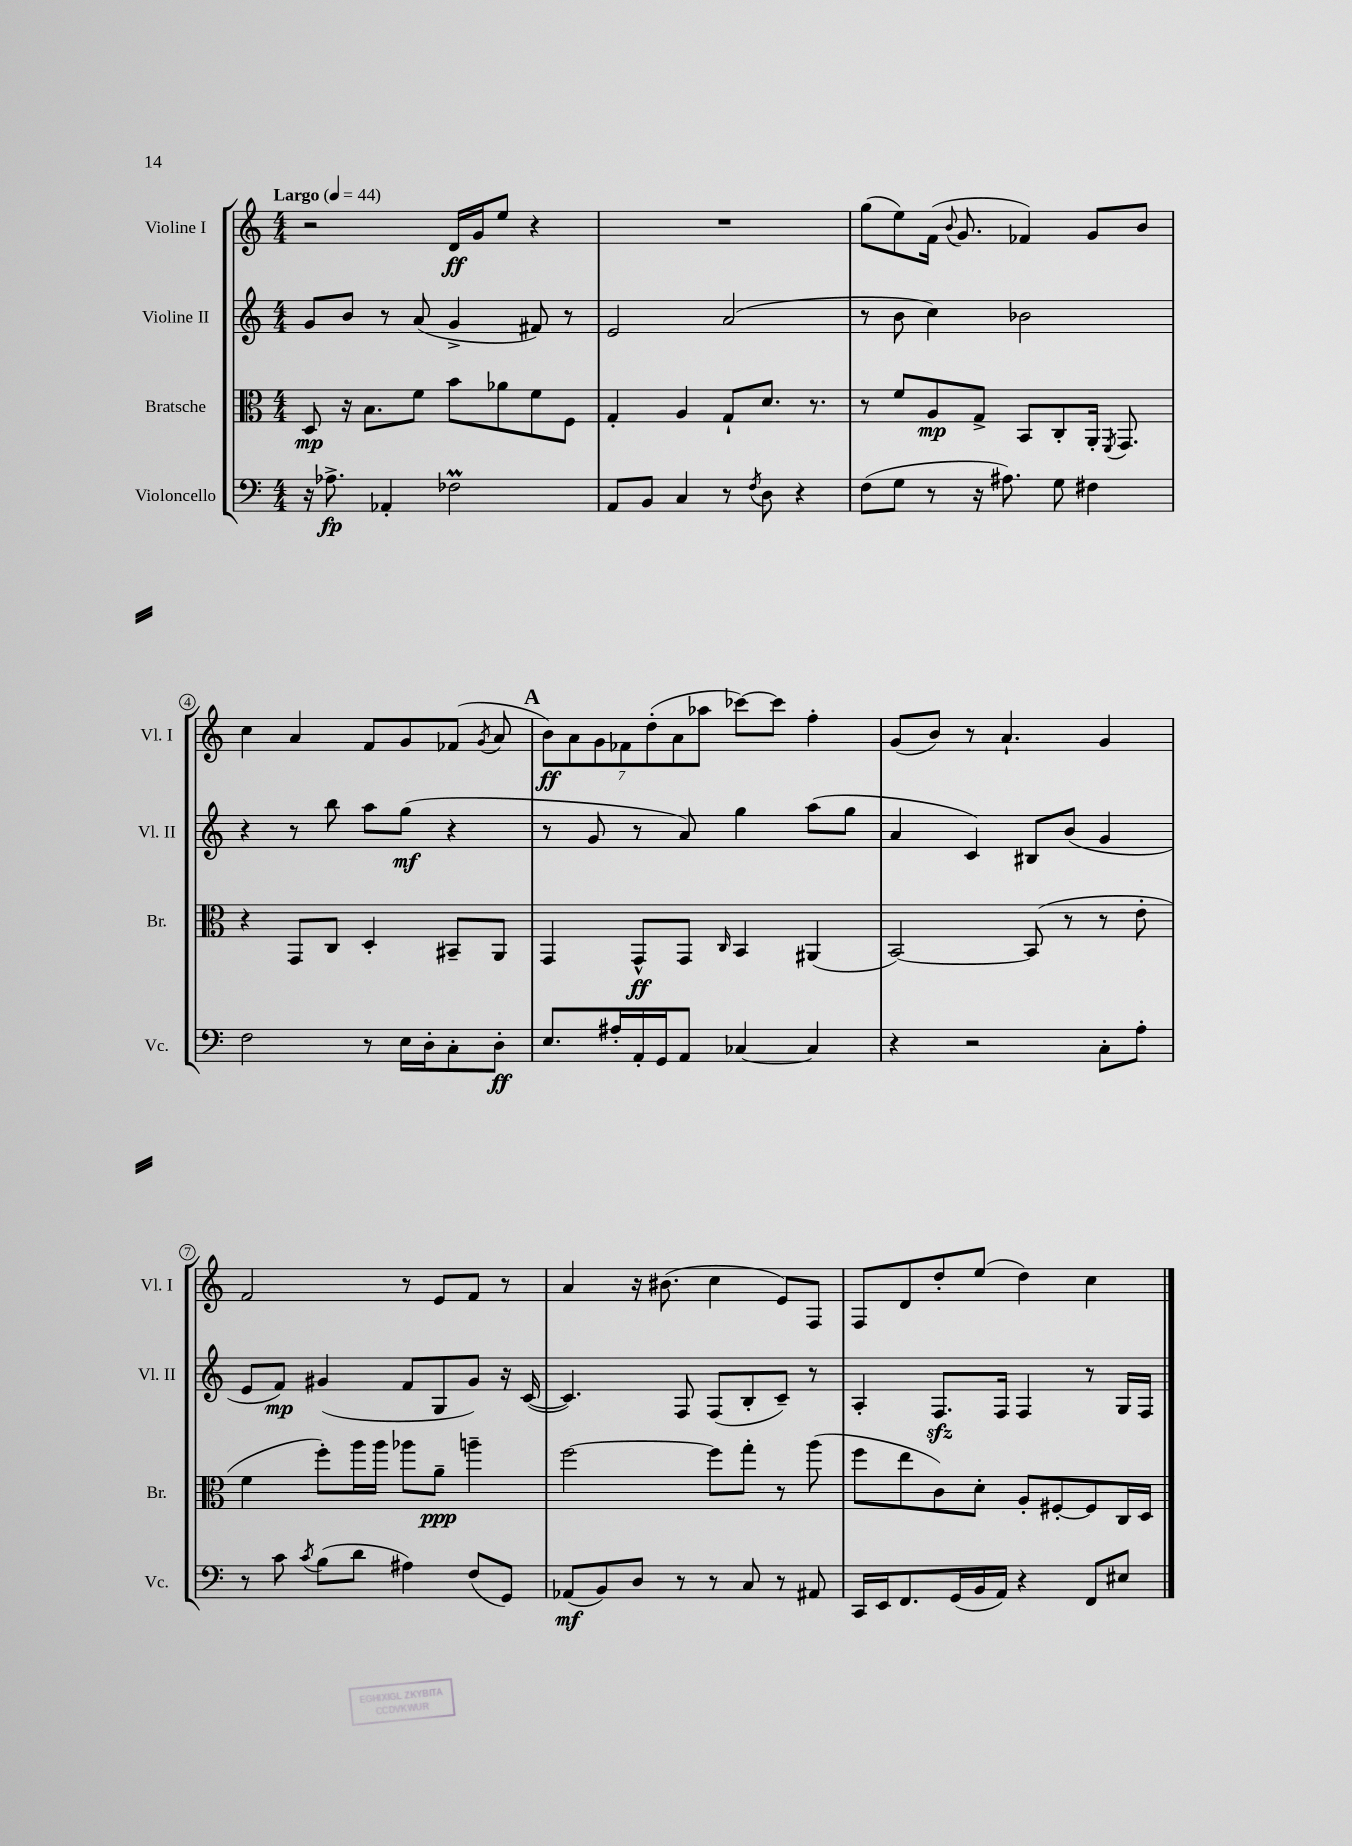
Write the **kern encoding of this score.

**kern	**kern	**kern	**kern
*staff4	*staff3	*staff2	*staff1
*clefF4	*clefC3	*clefG2	*clefG2
*k[]	*k[]	*k[]	*k[]
*M4/4	*M4/4	*M4/4	*M4/4
*MM44	*MM44	*MM44	*MM44
16r	8D	8g	2r
8.A-^	.	.	.
.	16r	8b	.
.	8.B	.	.
4AA-'	.	8r	.
.	8f	(8a	.
2F-	8b	4g^	16d
.	.	.	16g
.	8a-	.	8ee
.	8f	8f#)	4r
.	8F	8r	.
=	=	=	=
8AA	4G'	2e	1r
8BB	.	.	.
4C	4A	.	.
8r	8G`	(2a	.
8qF	.	.	.
8D	8.d	.	.
4r	.	.	.
.	8.r	.	.
=	=	=	=
(8F	8r	8r	(8gg
8G	8f	8b	8ee)
8r	8A	4cc)	(16f
.	.	.	8qqb
.	.	.	8.g
16r	8G^	.	.
8.A#)	.	.	.
.	8BB	2b-	4f-)
8G	8C'	.	.
4F#	16AA'	.	8g
.	8qFF	.	.
.	8.GG	.	.
.	.	.	8b
=	=	=	=
2F	4r	4r	4cc
.	8GG	8r	4a
.	8C	8bb	.
8r	4D'	8aa	8f
16E	.	(8gg	8g
16D'	.	.	.
8C'	8BB#~	4r	(8f-
.	.	.	8qg
8D'	8AA	.	8a
=	=	=	=
8.E	4GG	8r	14b)
.	.	.	14a
.	.	8g	.
.	.	.	14g
16A#'	.	.	.
.	.	.	14f-
16AA'	8GG^^	8r	.
.	.	.	(14dd'
16GG	.	.	.
.	.	.	14a
8AA	8GG	8a)	.
.	.	.	14aa-
.	16qqC	.	.
[4C-	4BB	4gg	[8ccc-)
.	.	.	8ccc-]
4C-]	(4AA#	(8aa	4ff'
.	.	8gg	.
=	=	=	=
4r	[2BB)	4a	(8g
.	.	.	8b)
2r	.	4c)	8r
.	.	.	4.a`
.	(8BB]	8B#	.
.	8r	(8b	.
8C'	8r	4g	4g
8A'	8e'	.	.
=	=	=	=
8r	4f	8e	2f
8c	.	8f)	.
8qc	.	.	.
(8B	8ff')	(4g#	.
8d	16aa	.	.
.	16aa	.	.
4A#)	8aa-	8f	8r
.	8a~	8G	8e
(8F	4aa~	8g#)	8f
8GG)	.	16r	8r
.	.	([16c	.
=	=	=	=
(8AA-	[2ff	4.c])	4a
8BB)	.	.	.
8D	.	.	16r
.	.	.	(8.b#
8r	.	8F	.
8r	8ff]	(8F	4cc
8C	8gg'	8B'	.
8r	8r	8c~)	8e)
8AA#	(8aa	8r	8F
=	=	=	=
16CC	8ff	4A'	8F
16EE	.	.	.
8.FF	8ee	.	8d
.	8c)	8.F	8dd'
(16GG	.	.	.
16BB	8d'	.	(8ee
16AA)	.	16F	.
4r	8A'	4F	4dd)
.	[8F#'	.	.
8FF	8F#]	8r	4cc
8E#	16C	16G	.
.	16D	16F	.
==	==	==	==
*-	*-	*-	*-
